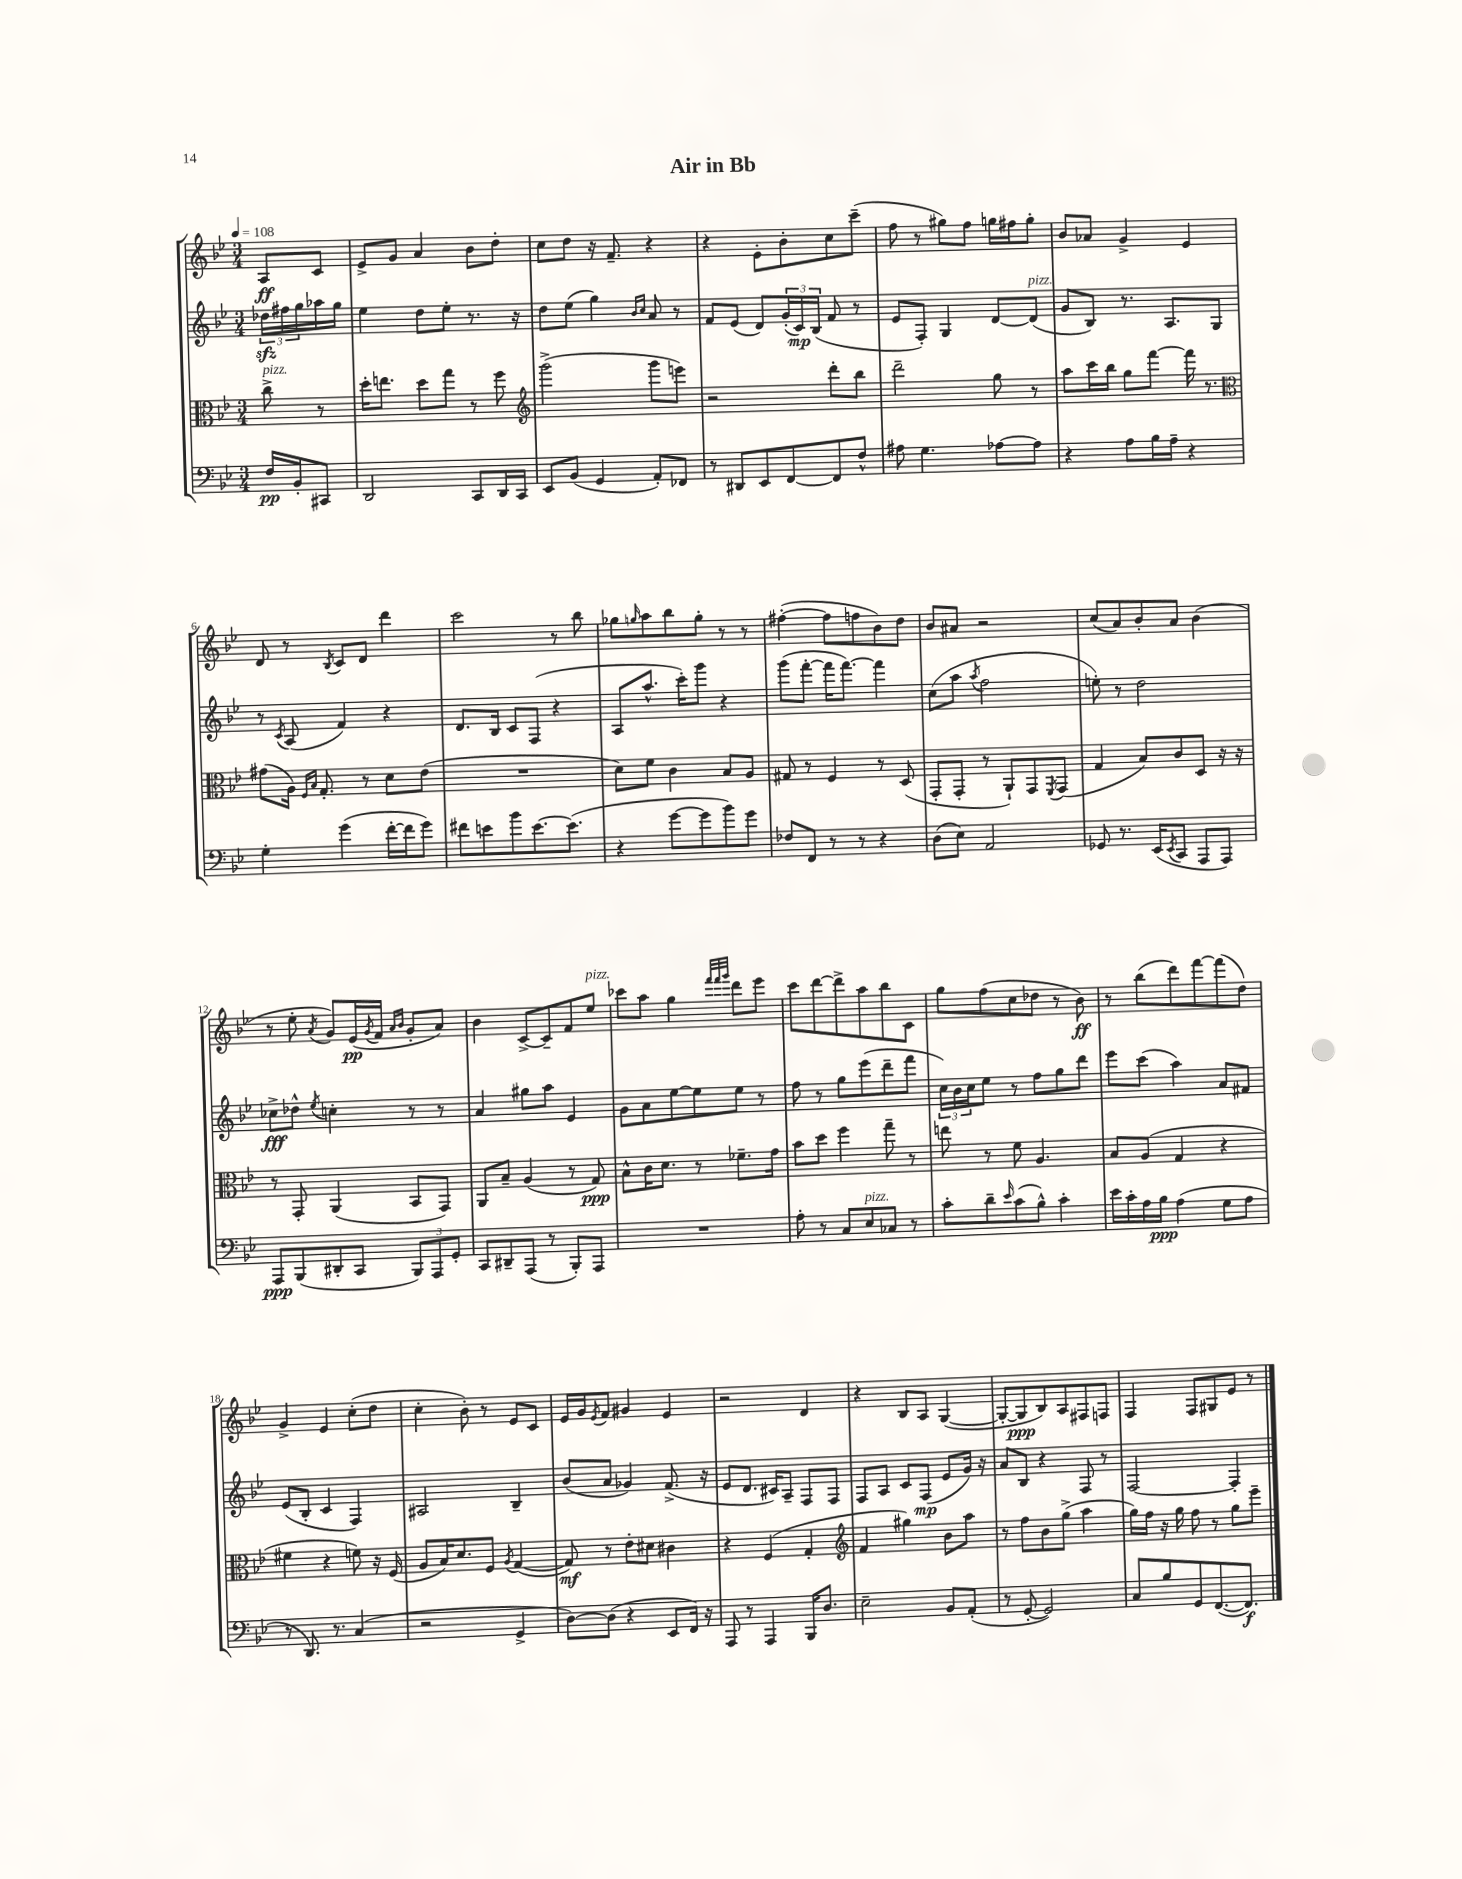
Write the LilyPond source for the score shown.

\header { title = "Air in Bb" }
<<
\new StaffGroup <<
\new Staff = "s0" {
    \clef treble \key bes \major \numericTimeSignature \time 3/4 \partial 4 \tempo 4 = 108
    a8\ff c'8 |
    ees'8-> g'8 a'4 bes'8 d''8-. |
    c''8 d''8 r16 f'8.-- r4 |
    r4 ees'8-. bes'8-. c''8 c'''8--( |
    f''8 r8 gis''8) f''8 g''16 fis''16 g''8-. |
    bes'8 aes'8 g'4-> ees'4 |
    d'8 r8 \acciaccatura { bes8 } c'8 d'8 d'''4 |
    c'''2 r8 bes''8 |
    ges''8 \grace { g''16 } a''8 bes''8 g''8-. r8 r8 |
    fis''4~-.( fis''8 f''8 bes'8) d''8 |
    bes'8 ais'8 r2 |
    c''8( a'8) bes'8-. a'8 bes'4( |
    r8 ees''8-. \acciaccatura { a'8 } g'8) ees'16\pp( \acciaccatura { g'8 } f'16 \grace { a'16 bes'16 } g'8-. a'8) |
    bes'4 c'8~-> c'8-- f'8 ees''8^\markup { \italic "pizz." } |
    ces'''8 a''8 g''4 \grace { f'''32 f'''32 g'''32 } d'''8 ees'''8 |
    c'''8 d'''8~ d'''8-> a''8 bes''8 c'8 |
    g''8 f''8( c''8 des''8 r8 bes'8\ff) |
    r8 bes''8( d'''8) f'''8~ f'''8( d''8) |
    g'4-> ees'4 c''8-.( d''8 |
    c''4-. bes'8-.) r8 ees'8 c'8 |
    ees'16 g'16 \acciaccatura { ees'8 } f'8 gis'4 ees'4 |
    r2 d'4 |
    r4 bes8 a8 g4~( |
    g8~-. g8\ppp bes8) a8 fis8 f8 |
    f4 f8 gis8 ees'8 r8 \bar "|." |
}
\new Staff = "s1" {
    \clef treble \key bes \major \numericTimeSignature \time 3/4 \partial 4
    \tuplet 3/2 { des''16\sfz fis''16 g''16 } aes''16 g''16 |
    ees''4 d''8 ees''8-. r8. r16 |
    d''8 ees''8( g''4) \grace { bes'16 c''16 } a'8 r8 |
    f'8 ees'8( d'8) \tuplet 3/2 { g'16-.( c'16\mp) bes16( } f'8 r8 |
    ees'8 f8-.) g4 d'8~ d'8^\markup { \italic "pizz." }( |
    g'8 bes8) r8. a8. g8 |
    r8 \acciaccatura { c'8 } a8( f'4) r4 |
    d'8. bes16 c'8 f8( r4 |
    a8 a''8.-^ c'''16-.) g'''8 r4 |
    g'''8( f'''8~-. f'''16 f'''8.~) f'''4 |
    c''8( a''8 \acciaccatura { a''8 } f''2 |
    e''8-.) r8 d''2 |
    ces''8->\fff des''8-^ \acciaccatura { ees''8 } c''4-. r8 r8 |
    a'4 gis''8 a''8 ees'4 |
    g'8 a'8 ees''8~ ees''8 ees''8 r8 |
    f''8 r8 g''8 ees'''8( d'''8-- f'''8 |
    \tuplet 3/2 { c''16) bes'16 c''16 } ees''8 r8 f''8 g''8 d'''8 |
    ees'''8 c'''8( a''4) a'8 fis'8 |
    ees'8( bes8-. c'4 f4) |
    ais2 bes4-- |
    bes'8( a'8 ges'4) f'8.->( r16 |
    ees'8 d'8. cis'16) a8-- f8 f8 |
    f8 a8 c'8 f8\mp( ees'8 g'16) r16 |
    a'8 bes8 r4 f8 r8 |
    f2~ f4-. \bar "|." |
}
\new Staff = "s2" {
    \clef alto \key bes \major \numericTimeSignature \time 3/4 \partial 4
    c''8->^\markup { \italic "pizz." } r8 |
    d''16-. e''8. d''8 g''8 r8 f''8 |
    \clef treble g'''2->( g'''8 e'''8) |
    r2 d'''8-. bes''8 |
    d'''2-- g''8 r8 |
    a''8 c'''16 bes''16 g''8 f'''8~ f'''16 r8. |
    \clef alto gis'8( a16) \grace { f16 bes16 } g8.-. r8 d'8 ees'8( |
    R2. |
    d'8) f'8 c'4 bes8 a8 |
    gis8 r8 f4 r8 d8( |
    g,8-. g,8-. r8 a,8-!) g,8 \acciaccatura { f,8 } g,8( |
    g4 bes8) c'8 d8 r16 r16 |
    r8 g,8-. a,4( bes,8 g,8) |
    a,8 bes8-- a4( r8 g8\ppp) |
    bes8-^ c'16 d'8. r8 fes'8.-- g'16 |
    bes'8 d''8 f''4 g''8-- r8 |
    e''8 r8 f'8 a4. |
    bes8 a8( g4 r4 |
    fis'4 r4 f'8) r16 f16( |
    a8 bes16) d'8. f8 \acciaccatura { a8 } g4~( |
    g8\mf) r8 ees'8-. dis'8 cis'4 |
    r4 f4( g4-. |
    \clef treble f'4 gis''4) bes'8 a''8 |
    r8 f''8 bes'8 g''8->( a''4 |
    g''16) f''16 r16 g''16 f''8 r8 g''8 ees'''8-- \bar "|." |
}
\new Staff = "s3" {
    \clef bass \key bes \major \numericTimeSignature \time 3/4 \partial 4
    f16\pp bes,16-. cis,8 |
    d,2 c,8 d,16 c,16 |
    ees,8 bes,8( g,4 a,8-.) fes,8 |
    r8 dis,8 ees,8 f,8~ f,8 f8-^ |
    ais8 g4. aes8~ aes8 |
    r4 a8 bes16 a16-- r4 |
    g4-. g'4( f'16~-. f'16 g'8) |
    fis'8 e'8 bes'8 e'8.~ e'8.( |
    r4 g'8~ g'8 bes'8) g'8 |
    fes8 f,8 r8 r8 r4 |
    d8( ees8) a,2 |
    ges,8 r8. ees,16( \acciaccatura { ees,8 } c,8 a,,8 a,,8) |
    a,,8\ppp bes,,8( dis,8-. c,8 \tuplet 3/2 { bes,,8) a,,8 g,8-. } |
    c,8 dis,8-- a,,8( r8 bes,,8-.) a,,8 |
    R2. |
    a8-. r8 c8 ees8^\markup { \italic "pizz." } ces8 r8 |
    c'8-. d'8-- \grace { ees'16 } c'8( bes8-^) c'4-. |
    ees'16 c'16-. a16 bes16\ppp a4( g8 a8 |
    r8 d,8.) r8. c4( |
    r2 g,4-> |
    d8~) d8( r4 ees,8 f,16) r16 |
    a,,8 r8 a,,4 bes,,16 d8. |
    ees2-- bes,8 a,8-.( |
    r8 g,8~-. g,2) |
    c8 bes8 g,8 f,8.~( f,8.\f) \bar "|." |
}
>>
>>
